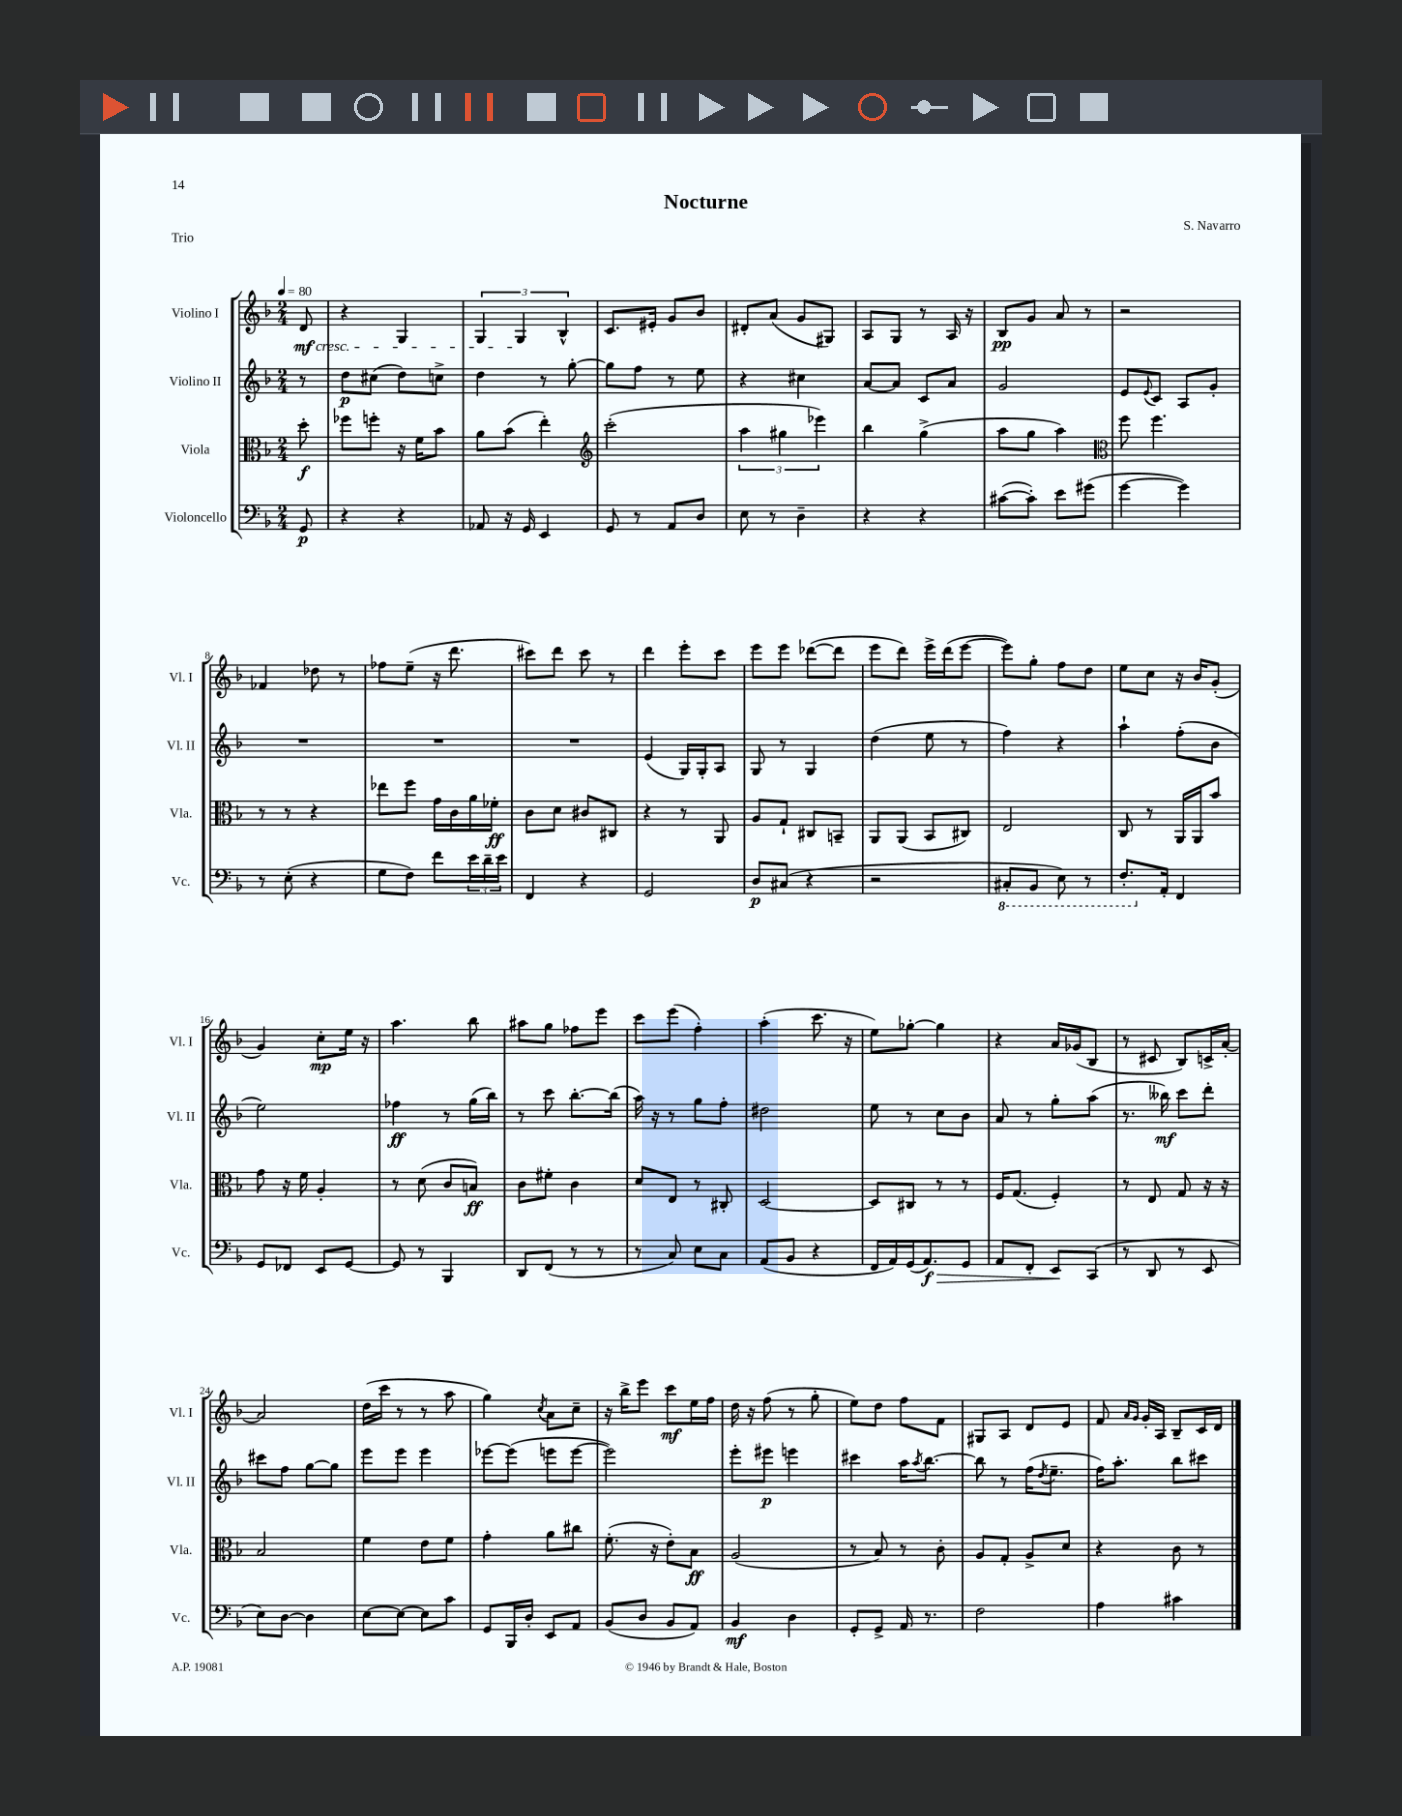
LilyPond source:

\header { title = "Nocturne" composer = "S. Navarro" piece = "Trio" }
<<
\new StaffGroup <<
\new Staff = "s0" \with { instrumentName = "Violino I" shortInstrumentName = "Vl. I" } {
    \clef treble \key f \major \numericTimeSignature \time 2/4 \partial 8 \tempo 4 = 80
    d'8\mf\cresc |
    r4 g4 |
    \tuplet 3/2 { g4 g4\! bes4-^ } |
    c'8. eis'16-. g'8 bes'8 |
    dis'8-. a'8( g'8 gis8) |
    a8 g8 r8 a16 r16 |
    bes8\pp g'8 a'8 r8 |
    r2 |
    fes'4 des''8 r8 |
    fes''8 e''8--( r16 d'''8. |
    cis'''8) d'''8 cis'''8 r8 |
    d'''4 e'''8-. c'''8 |
    e'''8 e'''8 des'''8~( des'''8 |
    e'''8 d'''8) e'''16-> d'''16( e'''8~ |
    e'''8) g''8-. f''8 d''8 |
    e''8 c''8 r16 bes'16 g'8-.( |
    g'4) c''8-.\mp e''16 r16 |
    a''4. bes''8 |
    ais''8 g''8 fes''8 e'''8 |
    c'''8 e'''8( f''4-.) |
    a''4-.( c'''8. r16 |
    e''8) ges''8~-. ges''4 |
    r4 a'16 ges'16( bes8 |
    r8 cis'8 bes8) c'16-> a'16~-. |
    a'2 |
    d''16( c'''16 r8 r8 a''8 |
    g''4) \acciaccatura { c''8 } a'8 c''8-- |
    r16 bes''16-> e'''8 c'''8\mf e''16 f''16 |
    d''16 r16 f''8( r8 g''8-. |
    e''8) d''8 f''8 f'8 |
    gis8 a8 d'8 e'8 |
    f'8 \grace { a'16 g'16 } g'16-. a16 bes8-- c'16 d'16 \bar "|." |
}
\new Staff = "s1" \with { instrumentName = "Violino II" shortInstrumentName = "Vl. II" } {
    \clef treble \key f \major \numericTimeSignature \time 2/4 \partial 8
    r8 |
    d''8\p cis''8( d''8) c''8-> |
    d''4 r8 g''8~-. |
    g''8 f''8 r8 e''8 |
    r4 cis''4 |
    a'8~ a'8 c'8 a'8 |
    g'2 |
    e'8 \appoggiatura { e'8 } c'8 a8 g'8-. |
    R2 |
    R2 |
    R2 |
    e'4( g16) g16-. a8 |
    g8 r8 g4 |
    d''4( e''8 r8 |
    f''4) r4 |
    a''4-! f''8-.( bes'8 |
    e''2) |
    fes''4\ff r8 g''16( bes''16) |
    r8 c'''8 bes''8.~-. bes''16( |
    a''16) r16 r8 g''8 f''8-. |
    dis''2 |
    e''8 r8 c''8 bes'8 |
    a'8 r8 g''8-. a''8( |
    r8. beses''16\mf) c'''8 d'''8-. |
    cis'''8 f''8 g''8~ g''8 |
    e'''8 e'''8 e'''4 |
    ees'''8~ ees'''8( e'''8 e'''8~ |
    e'''2) |
    e'''8-. eis'''8\p e'''4 |
    cis'''4 a''16 \acciaccatura { a''8 } bes''8.~ |
    bes''8 r8 f''16( \acciaccatura { d''8 } e''8.-- |
    f''16) a''8.-. bes''8 cis'''8 \bar "|." |
}
\new Staff = "s2" \with { instrumentName = "Viola" shortInstrumentName = "Vla." } {
    \clef alto \key f \major \numericTimeSignature \time 2/4 \partial 8
    d''8-.\f |
    fes''8 f''8-. r16 f'16 bes'8 |
    a'8 bes'8( e''4-.) |
    \clef treble c'''2-.( |
    \tuplet 3/2 { a''4 gis''4 ees'''4) } |
    bes''4 g''4->( |
    a''8 g''8 a''4) |
    \clef alto f''8 f''4. |
    r8 r8 r4 |
    ees''8 f''8 g'16 c'16 a'16 fes'16-.\ff |
    c'8 d'8 cis'8 cis8 |
    r4 r8 a,8 |
    a8 g8-! cis8 b,8-- |
    a,8 a,8( bes,8 cis8) |
    e2 |
    c8 r8 a,16 a,16 bes'8 |
    g'8 r16 f'16 a4-. |
    r8 d'8( c'8 b8\ff) |
    c'8 fis'8-. c'4 |
    d'8 e8 r8 cis8-. |
    d2~ |
    d8 cis8 r8 r8 |
    f16 g8.( f4-.) |
    r8 e8 g8 r16 r16 |
    bes2 |
    f'4 e'8 f'8 |
    g'4-. a'8 cis''8 |
    f'8.-.( r16 e'8-.) bes8\ff |
    a2( |
    r8 bes8) r8 c'8-. |
    a8 g8-. a8-> d'8 |
    r4 c'8 r8 \bar "|." |
}
\new Staff = "s3" \with { instrumentName = "Violoncello" shortInstrumentName = "Vc." } {
    \clef bass \key f \major \numericTimeSignature \time 2/4 \partial 8
    g,8\p |
    r4 r4 |
    aes,8 r16 g,16 e,4 |
    g,8 r8 a,8 d8 |
    e8 r8 d4-- |
    r4 r4 |
    cis'8~( cis'8-.) e'8 gis'8( |
    g'4~ g'4) |
    r8 e8-.( r4 |
    g8 f8) f'8 \tuplet 3/2 { e'16 d'16-- e'16 } |
    f,4 r4 |
    g,2 |
    d8\p cis8( r4 |
    r2 |
    \ottava #-1 cis,8-. bes,,8 e,8) r8 |
    f,8.-. \ottava #0 a,16-. f,4 |
    g,8 fes,8 e,8 g,8~ |
    g,8 r8 bes,,4 |
    d,8 f,8( r8 r8 |
    r8 c8) e8 c8 |
    a,8( bes,8 r4 |
    f,16 a,16) g,16( a,8.\f\>) g,8 |
    a,8 f,8-. e,8\! c,8( |
    r8 d,8 r8 e,8 |
    e8) d8~ d4 |
    e8~ e8~ e8 c'8 |
    g,8 bes,,16 d16-. e,8 a,8 |
    bes,8( d8 bes,8 a,8) |
    bes,4\mf d4 |
    g,8-. g,8-> a,16 r8. |
    f2 |
    a4 cis'4 \bar "|." |
}
>>
>>
